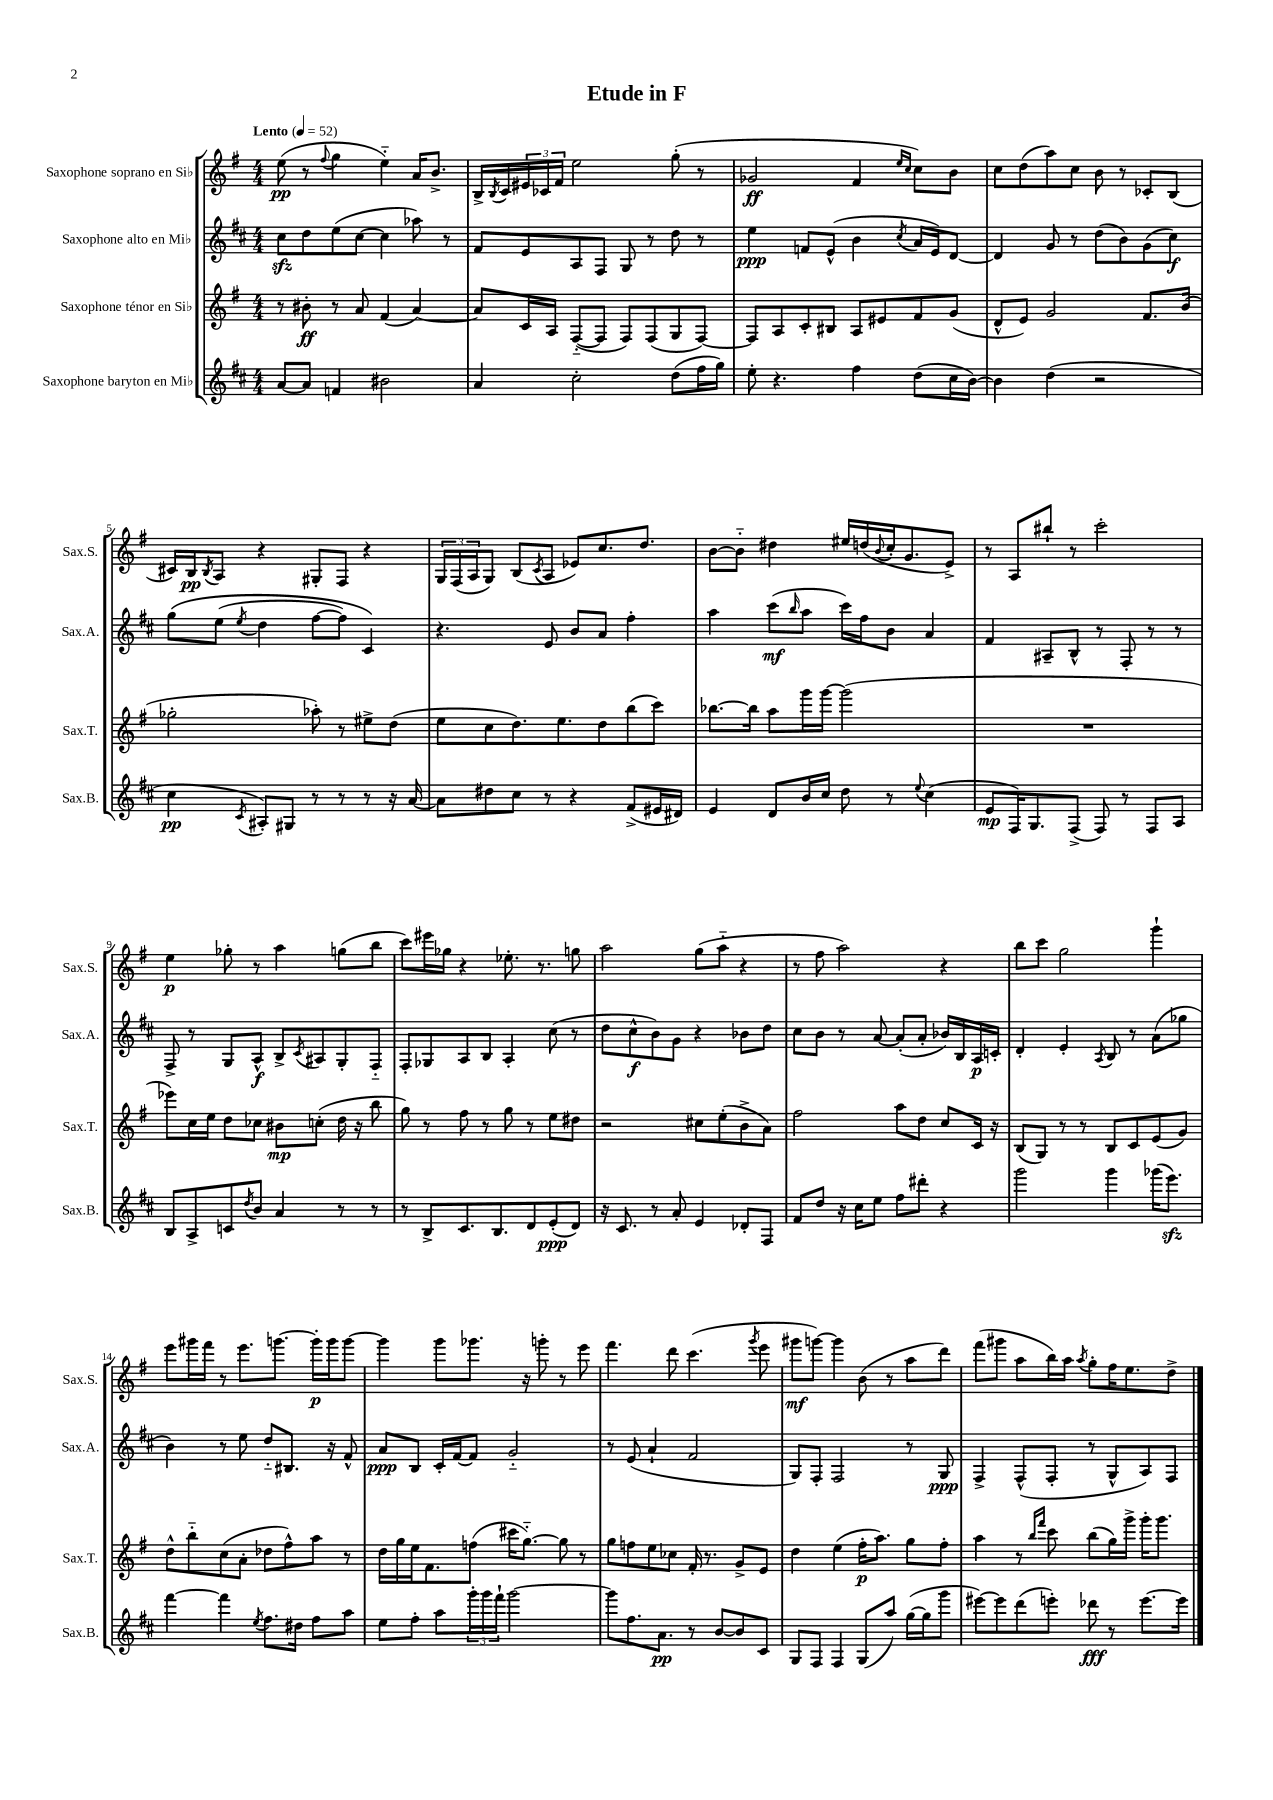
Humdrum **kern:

**kern	**kern	**kern	**kern
*staff4	*staff3	*staff2	*staff1
*clefG2	*clefG2	*clefG2	*clefG2
*k[f#c#]	*k[f#]	*k[f#c#]	*k[f#]
*M4/4	*M4/4	*M4/4	*M4/4
*MM52	*MM52	*MM52	*MM52
[8a/L	8r	8cc#\L	(8ee\
8a/]J	8b#'\	8dd\	8r
.	.	.	8qqff#/
4f/	8r	(8ee\	4gg\
.	8a/	[8cc#\J	.
2b#\	(4f#/	4cc#\]	4ee'~\)
.	[4a/)	8aa-\)	16a/LK
.	.	.	8.b^/J
.	.	8r	.
=	=	=	=
4a/	8a/]L	8f#/L	16B^/LL
.	.	.	8qB/
.	.	.	16c/
.	16c/L	8e/	24e#/
.	.	.	24c-/
.	16A/JJ	.	.
.	.	.	24f#/JJ
2cc#'\	([8F#'~/L	8A/	2ee\
.	8F#/]J	8F#/J	.
.	8F#/L)	8G/	.
.	(8F#/	8r	.
(8dd\L	8G/	8dd\	(8gg'\
16ff#\L	[8F#/J)	8r	8r
16gg\JJ)	.	.	.
=	=	=	=
8ee'\	8F#/]L	4ee\	2g-/
4.r	8A/	.	.
.	8c'/	8f/L	.
.	8B#/J	(8e^^/J	.
4ff#\	8A/L	4b\	4f#/
.	8e#/	.	.
.	.	.	16qqee/LL
.	.	8qcc#/	16qqcc/JJ
(8dd\L	8f#/	16a/LL	8cc\L)
.	.	16e/J)	.
16cc#\L	(8g/J	[8d/J	8b\J
[16b\JJ)	.	.	.
=	=	=	=
4b\]	8d^^/L	4d/]	8cc\L
.	8e/J)	.	(8dd\
(4dd\	2g/	8g/	8aa\)
.	.	8r	8cc\J
2r	.	(8dd\L	8b\
.	.	8b\)	8r
.	8.f#/L	(8g\	8c-'/L
.	.	8cc#\J)	(8B/J
.	(16b/Jk	.	.
=	=	=	=
4cc#\	2gg-'\	&(8gg\L	16c#/LL)
.	.	.	16B/J
.	.	.	8qB/
.	.	(8ee\J	8A/J
8qc#/	.	8qee/	.
8A#'/L)	.	4dd\	4r
8G#/J	.	.	.
8r	8aa-'\)	[8ff#\L	8G#'/L
8r	8r	8ff#\]J)	8F#/J
8r	8ee#^\L	4c#/&)	4r
16r	(8dd\J	.	.
[16a/	.	.	.
=	=	=	=
8a\]L	8ee\L	4.r	24G/LL
.	.	.	(24F#/
.	.	.	24A/J
8dd#\	8cc\	.	8G/J)
8cc#\J	8.dd\)	.	(8B/L
.	.	.	8qc/
8r	.	8e/	8A/J
.	8.ee\	.	.
4r	.	8b/L	8e-/L)
.	8dd\	8a/J	8.cc/
(8f#^/L	(8bb\	4ff#'\	.
.	.	.	8.dd/J
16e#/L	8ccc\J)	.	.
16d#/JJ)	.	.	.
=	=	=	=
4e/	[8.bb-\L	4aa\	[8b\L
.	.	.	8b'~\]J
.	16bb-\]Jk	.	.
8d/L	8aa\L	(8ccc#\L	4dd#\
.	.	16qqbb/	.
16b/L	16ggg\L	8aa\J	.
16cc#/JJ	[16ggg\JJ	.	.
8dd\	(2ggg\]	16ccc#\LL)	16ee#/LL
.	.	16ff#\J	(16dd/
.	.	.	8qqb/
8r	.	8b\J	16cc'/J
.	.	.	8.g/
8qqee/	.	.	.
(4cc#\	.	4a/	.
.	.	.	8e^/J)
=	=	=	=
8e/L	1r	4f#/	8r
16F#/K)	.	.	8A/L
8.G/	.	.	.
.	.	8A#~/L	8bb#`/J
(8F#^/J	.	8B^^/J	8r
8F#/)	.	8r	2ccc'\
8r	.	8F#'/	.
8F#/L	.	8r	.
8A/J	.	8r	.
=	=	=	=
8B/L	8eee-\L)	8F#^/	4ee\
8A^/	16cc\L	8r	.
.	16ee\JJ	.	.
8c/	8dd\L	8G/L	8gg-'\
8qdd/	.	.	.
8b/J	8cc-\J	8A^^/J	8r
4a/	8b#\L	8B^/L	4aa\
.	.	8qc#/	.
.	(8cc'\J	8A#/	.
8r	16dd\	8G'/	(8gg\L
.	16r	.	.
8r	8bb\	8F#'~/J	8bb\J
=	=	=	=
8r	8gg\)	8F#'/L	8ccc\L)
8B^/L	8r	8G-/	16eee#\L
.	.	.	16gg-\JJ
8.c#/	8ff#\	8A/	4r
.	8r	8B/J	.
8.B/	.	.	.
.	8gg\	4A'/	8.ee-'\
8d/	8r	.	.
.	.	.	8.r
(8e'/	8ee\L	(8cc#\	.
8d/J)	8dd#\J	8r	8gg\
=	=	=	=
16r	2r	8dd\L	2aa\
8.c#/	.	.	.
.	.	8cc#^^\	.
8r	.	8b\)	.
8a'/	.	8g\J	.
4e/	8cc#\L	4r	(8gg\L
.	(8ee'\	.	8aa'~\J
8d-'/L	8b^\	8b-\L	4r
8F#/J	8a\J)	8dd\J	.
=	=	=	=
8f#/L	2ff#\	8cc#\L	8r
8dd/J	.	8b\J	8ff#\
16r	.	8r	2aa\)
16cc#\LK	.	.	.
8ee\J	.	[8a/	.
8ff#\L	8aa\L	(8a'/]L	.
8ddd#'\J	8dd\J	8a'/J	.
4r	8cc/L	16b-/LL)	4r
.	.	16B/	.
.	16c/Jk	16A/	.
.	16r	16c'/JJ	.
=	=	=	=
2ggg\	(8B/L	4d'/	8bb\L
.	8G/J)	.	8ccc\J
.	8r	4e'/	2gg\
.	8r	.	.
.	.	8qA/	.
4ggg\	8B/L	8B/	.
.	8c/	8r	.
(16ggg-\LK	(8e/	(8a\L	4ggg`\
8.eee\J)	.	.	.
.	8g/J)	8gg-\J	.
=	=	=	=
[4fff#\	8dd^^\L	4b\)	8eee\L
.	8bb'~\	.	16ggg#\L
.	.	.	16fff#\JJ
4fff#\]	(8cc\	8r	8r
.	8a'\J	8ee\	8.eee\L
8qee/	.	.	.
8.ff#\L	8dd-\L	8dd'~/L	.
.	.	.	[8.ggg\J
.	8ff#^^\)	8.B#/J	.
16dd#\Jk	.	.	.
8ff#\L	8aa\J	.	16ggg'\]LL
.	.	16r	16ggg\J
8aa\J	8r	8f#^^/	[8ggg\J
=	=	=	=
8ee\L	16dd\LL	8a/L	4ggg\]
.	16gg\	.	.
8ff#'\J	16ee\J	8B/J	.
.	8.f#\	.	.
8aa\L	.	16c#'/LL	8ggg\L
.	.	[16f#/J	.
24ggg'\L	(8ff\J	8f#/]J	8.ggg-\J
24ggg\	.	.	.
24fff#`\JJ	.	.	.
[2ggg\	16ccc#\LK	2g'~/	.
.	[8.gg'~\J)	.	16r
.	.	.	8ggg'\
.	8gg\]	.	8r
.	8r	.	8eee\
=	=	=	=
8ggg\]L	8gg\L	8r	4.fff#\
8.ff#\	8ff\	(8e/	.
.	8ee\	4a`/	.
8.a\J	.	.	.
.	8cc-\J	.	8ddd\
8r	16f#'/	2f#/	(4.ccc\
.	8.r	.	.
[8b/L	.	.	.
8b/]	8g^/L	.	.
.	.	.	8qggg/
8c#/J	8e/J	.	8eee\
=	=	=	=
8G/L	4dd\	8G/L)	8ggg#\L
8F#/J	.	8F#'/J	[8ggg\J)
4F#/	(4ee\	2F#/	4ggg\]
(8G/L	16ff#'\LK	.	(8b\
.	8.aa\J)	.	.
8aa/J)	.	.	8r
([16gg\LL	8gg\L	8r	8aa\L
16gg\]J	.	.	.
8ggg\J	8ff#'\J	8G/	8ddd\J)
=	=	=	=
[8eee#\L)	4aa\	4F#^/	(8fff#\L
8eee#\]	.	.	8ggg#\J
(8ddd\	8r	(8F#^^/L	8aa\L
.	16qqbb/LL	.	.
.	16qqfff#/JJ	.	.
8eee'\J)	8ccc\	8F#'/J	16bb\L)
.	.	.	16aa\JJ
.	.	.	8qaa/
8ddd-\	(8bb\L	8r	8gg'\L
8r	16gg\L)	8G^^/L	16ff#\K
.	16ggg^\JJ	.	8.ee\
[8.eee\L	16ggg'\LK	8A/)	.
.	8.ggg\J	.	.
.	.	8F#/J	8dd^\J
16eee\]Jk	.	.	.
==	==	==	==
*-	*-	*-	*-
